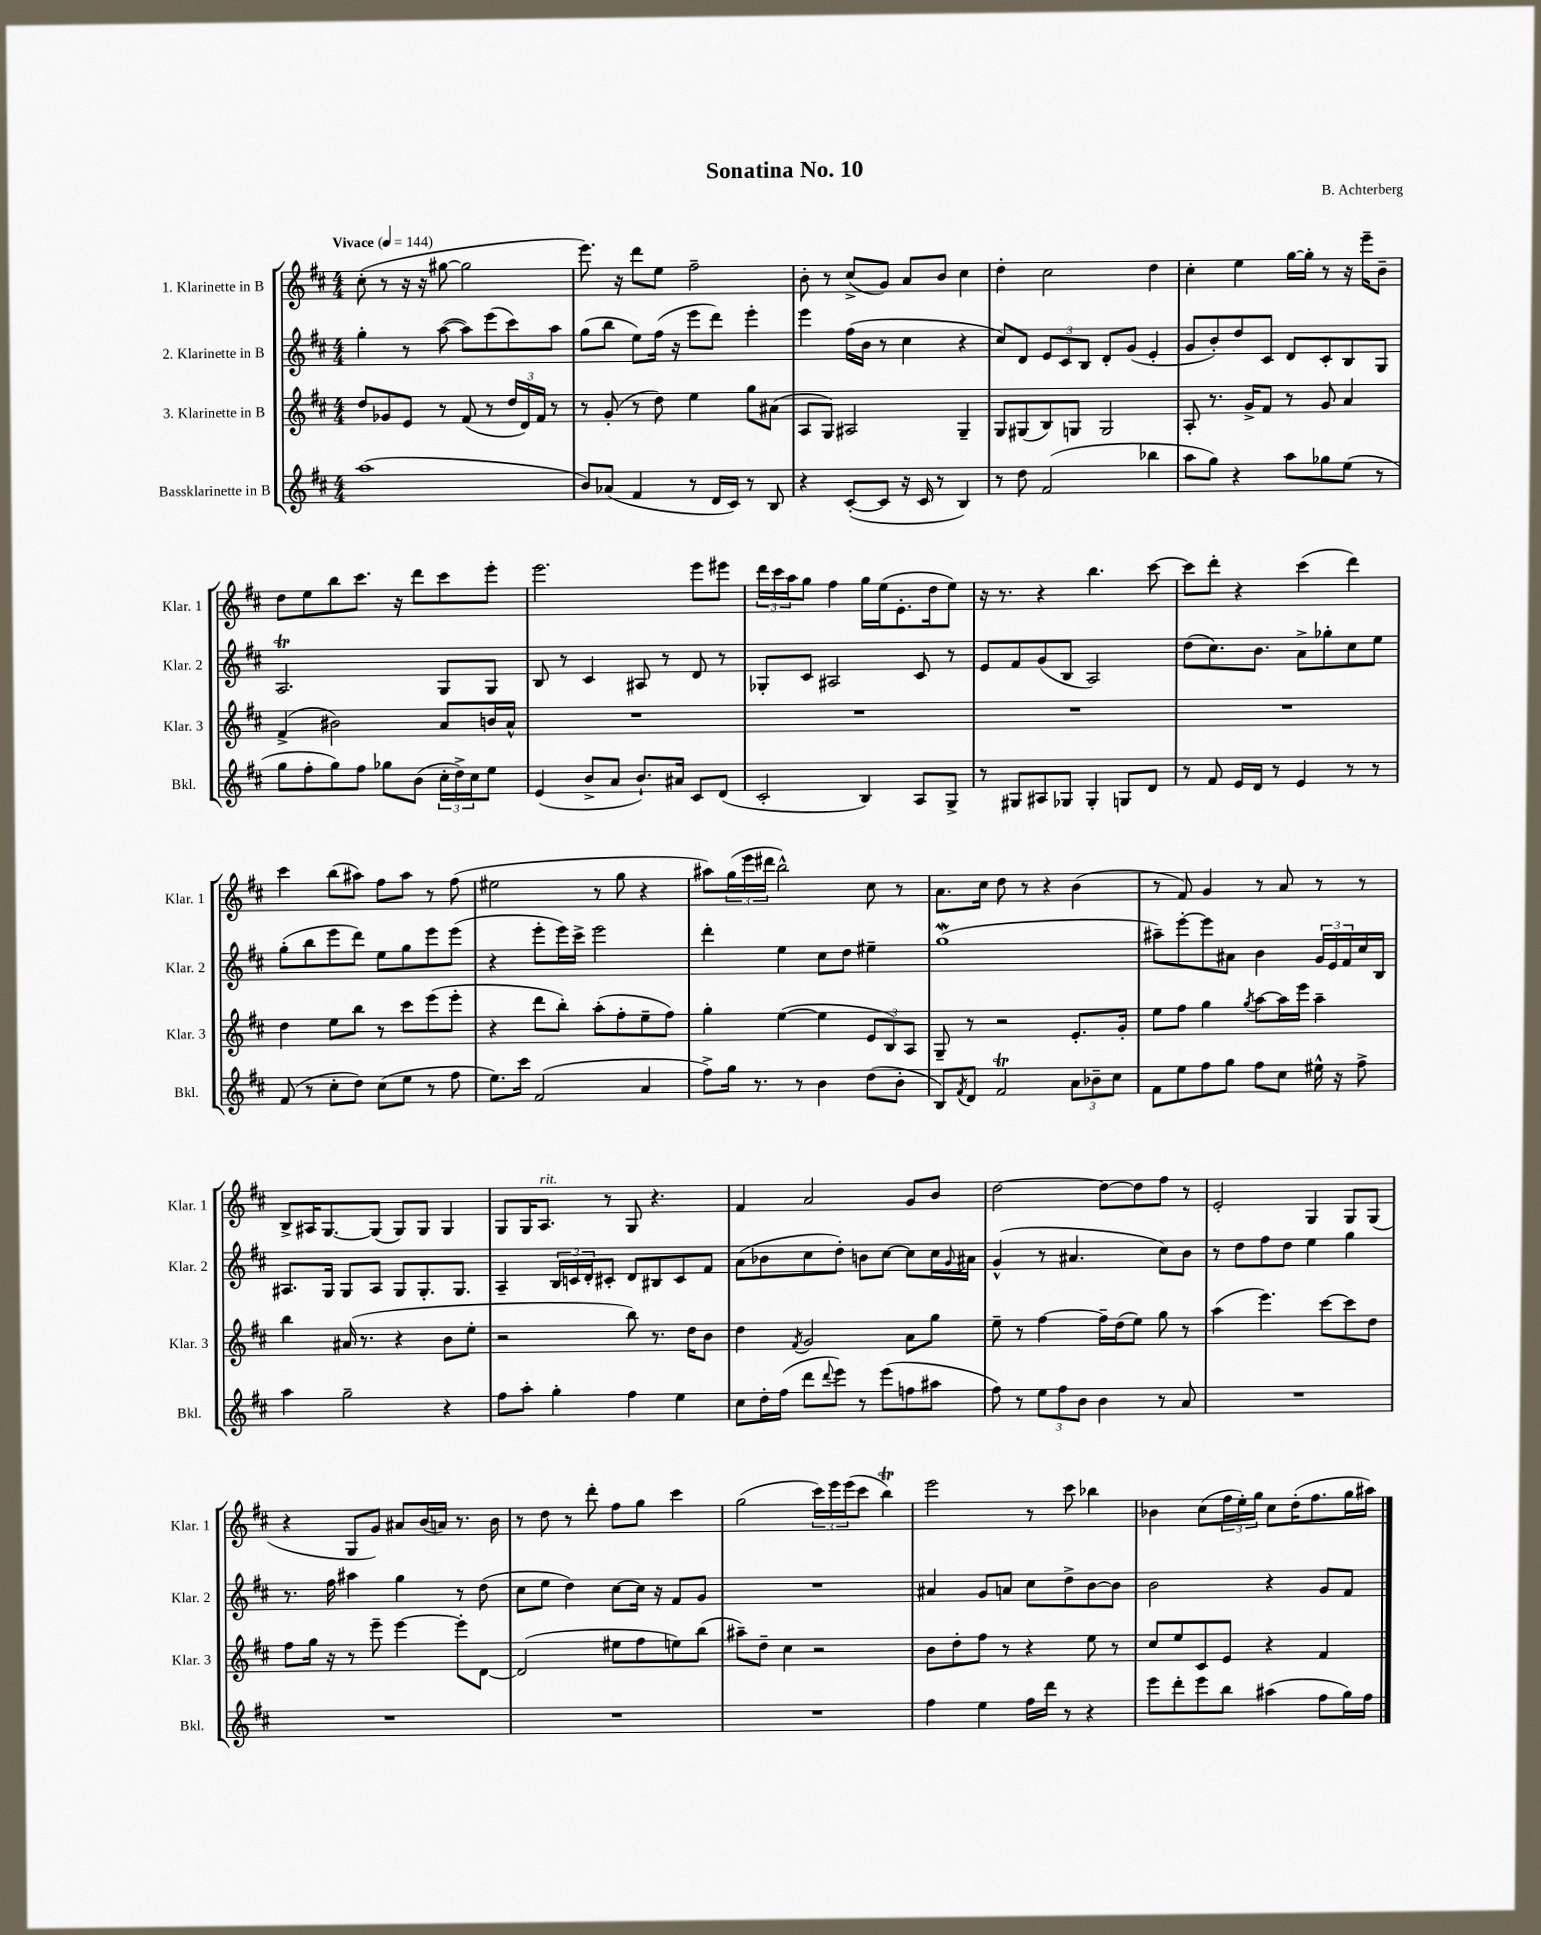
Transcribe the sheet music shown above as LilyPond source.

\header { title = "Sonatina No. 10" composer = "B. Achterberg" }
<<
\new StaffGroup <<
\new Staff = "s0" \with { instrumentName = "1. Klarinette in B" shortInstrumentName = "Klar. 1" } {
    \clef treble \key d \major \numericTimeSignature \time 4/4 \tempo "Vivace" 4 = 144
    cis''8-.( r8 r16 r16 gis''8~ gis''2 |
    e'''8.) r16 d'''8 e''8 fis''2-- |
    b'8-. r8 cis''8->( g'8) a'8 b'8 cis''4 |
    d''4-. cis''2 d''4 |
    cis''4-. e''4 g''16~ g''16-. r8 r16 e'''16-- b'8-- |
    d''8 e''8 b''8 cis'''8. r16 d'''8 cis'''8 e'''8-. |
    e'''2. e'''8 eis'''8 |
    \tuplet 3/2 { d'''16 cis'''16 a''16 } g''8 fis''4 g''16 e''16( e'8.-. d''16 e''8) |
    r16 r8. r4 b''4. cis'''8~ |
    cis'''8 d'''8-. r4 cis'''4( d'''4) |
    cis'''4 b''8( ais''8) fis''8 ais''8 r8 fis''8( |
    eis''2 r8 g''8 r4 |
    ais''8) \tuplet 3/2 { g''16( e'''16 dis'''16 } b''2-^) cis''8 r8 |
    a'8. cis''16 d''8 r8 r4 b'4( |
    r8 fis'8) g'4 r8 a'8 r8 r8 |
    b8-> ais16 g8.~ g8( g8) g8 g4 |
    g8 g16 a8.^\markup { \italic "rit." } r8 g8 r4. |
    fis'4 a'2 g'8 b'8 |
    d''2~ d''8~ d''8 fis''8 r8 |
    e'2-. g4 g8 g8( |
    r4 g8 g'8) ais'8 b'16( a'16) r8. b'16 |
    r8 d''8 r8 d'''8-. fis''8 g''8 cis'''4 |
    g''2( \tuplet 3/2 { cis'''16) e'''16 e'''16( } cis'''8 b''4\trill) |
    e'''2 r8 cis'''8 bes''4 |
    bes'4 cis''8( \tuplet 3/2 { fis''16 e''16-.) g''16 } cis''8 d''16-.( fis''8. g''16 ais''16) \bar "|." |
}
\new Staff = "s1" \with { instrumentName = "2. Klarinette in B" shortInstrumentName = "Klar. 2" } {
    \clef treble \key d \major \numericTimeSignature \time 4/4
    g''4-. r8 a''8~( a''8) e'''8( cis'''8) a''8 |
    g''8( b''8 e''8) fis''16( r16 e'''8 d'''8) e'''4-. |
    e'''4 fis''16( b'16 r8 cis''4 r4 |
    cis''8) d'8 \tuplet 3/2 { e'8 cis'8 b8 } d'8-. g'8( e'4-. |
    g'8 b'8-.) d''8 cis'8 d'8 cis'8-. b8 g8 |
    a2.\trill g8 g8 |
    b8 r8 cis'4 ais8 r8 d'8 r8 |
    ges8-. cis'8 ais2 cis'8 r8 |
    e'8 fis'8 g'8( b8 a2) |
    d''8( cis''8.) b'8. a'8-> ges''8-. cis''8 e''8 |
    g''8-.( b''8 e'''8 d'''8) e''8 g''8 e'''8 e'''8( |
    r4 e'''8-. e'''16) cis'''16-> e'''2 |
    d'''4-. e''4 cis''8 d''8 eis''4-- |
    g''1\mordent( |
    ais''8--) e'''8~-. e'''8 ais'8 b'4 \tuplet 3/2 { g'16 e'16 fis'16 } cis''16 b16 |
    ais8. g16 g8 ais8 g8 g8.-. g8. |
    a4-- \tuplet 3/2 { b16 c'16 d'16-. } cis'8-. d'8 bis8 cis'8 fis'8 |
    a'8( bes'8 cis''8 d''8-.) b'8 cis''8~ cis''8 cis''16 \appoggiatura { g'8 } ais'16 |
    g'4-^( r8 ais'4. cis''8) b'8 |
    r8 d''8 fis''8 d''8 e''4 g''4 |
    r8. fis''16 ais''4 g''4 r8 d''8( |
    cis''8 e''8 d''4) cis''8~ cis''16 r16 fis'8 g'8 |
    R1 |
    ais'4 g'8 a'8 cis''8 d''8-> b'8~ b'8 |
    b'2 r4 g'8 fis'8 \bar "|." |
}
\new Staff = "s2" \with { instrumentName = "3. Klarinette in B" shortInstrumentName = "Klar. 3" } {
    \clef treble \key d \major \numericTimeSignature \time 4/4
    d''8 ges'8 e'8 r8 fis'8( r8 \tuplet 3/2 { d''16 d'16) fis'16 } r8 |
    r8 g'8-.( r8 d''8) e''4 g''8 ais'8( |
    a8 g8) ais2 g4-- |
    g8 gis8( b8) g8 g2 |
    a8-. r8. g'16-> fis'8 r8 g'8 a'4 |
    fis'4->( bis'2) a'8 b'16 a'16-^ |
    R1 |
    R1 |
    R1 |
    R1 |
    d''4 e''8 b''8 r8 cis'''8 e'''8( e'''8-. |
    r4 d'''8 b''8-.) a''8-.( fis''8-. e''8-- fis''8) |
    g''4-. e''4~( e''4 \tuplet 3/2 { e'8 b8) a8 } |
    g8-- r8 r2 e'8.-. g'16-. |
    e''8 fis''8 g''4 \acciaccatura { g''8 } a''8~ a''16 e'''16 a''4-- |
    b''4 ais'16( r8. r4 b'8 e''8-. |
    r2 b''8) r8. d''16 b'8 |
    d''4 \acciaccatura { fis'8 } g'2 a'8 g''8 |
    e''8-- r8 fis''4~ fis''16-- d''16( e''8) g''8 r8 |
    a''4( e'''4.) cis'''8~ cis'''8 d''8 |
    fis''8 g''16 r16 r8 e'''8-- e'''4~ e'''8-. d'8~ |
    d'2( eis''8 fis''8 e''8) b''8( |
    ais''8--) d''8-- cis''4 r2 |
    b'8 d''8-. fis''8 r8 r4 e''8 r8 |
    cis''8 e''8 cis'8 e'8 r4 fis'4 \bar "|." |
}
\new Staff = "s3" \with { instrumentName = "Bassklarinette in B" shortInstrumentName = "Bkl." } {
    \clef treble \key d \major \numericTimeSignature \time 4/4
    a''1( |
    b'8) aes'8( fis'4 r8 d'16 cis'16) r8 b8 |
    r4 cis'8~-.( cis'8 r16 cis'16 r8 b4) |
    r8 d''8 fis'2( bes''4 |
    a''8 g''8) r4 a''8 ges''8 e''8( r8 |
    g''8 fis''8-. g''8) fis''8 ges''8 b'8( \tuplet 3/2 { cis''16-. d''16->) cis''16 } e''8 |
    e'4( b'8-> a'8 b'8.-!) ais'16 cis'8 d'8( |
    cis'2-. b4) a8 g8-> |
    r8 gis8 ais8 ges8 ges4-. g8 d'8 |
    r8 fis'8 e'16 d'16 r8 e'4 r8 r8 |
    fis'8( r8 cis''8-. d''8) cis''8( e''8 r8 fis''8 |
    e''8.) cis'''16 fis'2( a'4 |
    fis''8->) g''16 r8. r8 b'4 d''8( b'8-. |
    b8) \acciaccatura { fis'8 } d'8 fis'2\trill \tuplet 3/2 { a'8 bes'8-- cis''8 } |
    fis'8 e''8 fis''8 g''8 fis''8 cis''8 eis''16-^ r16 fis''8-> |
    a''4 g''2-- r4 |
    fis''8 a''8-. g''4-. fis''4 e''4 |
    cis''8 d''16-. fis''16( d'''8 \appoggiatura { d'''8 } e'''8) r8 e'''8( f''8 ais''8 |
    fis''8) r8 \tuplet 3/2 { e''8 fis''8 b'8 } b'4 r8 a'8 |
    R1 |
    R1 |
    R1 |
    R1 |
    fis''4 e''4 fis''16 d'''16 r8 r4 |
    e'''8 d'''8-. e'''8 b''8 ais''4( fis''8 g''16) fis''16 \bar "|." |
}
>>
>>
\layout { \context { \Score \remove "Bar_number_engraver" } }
